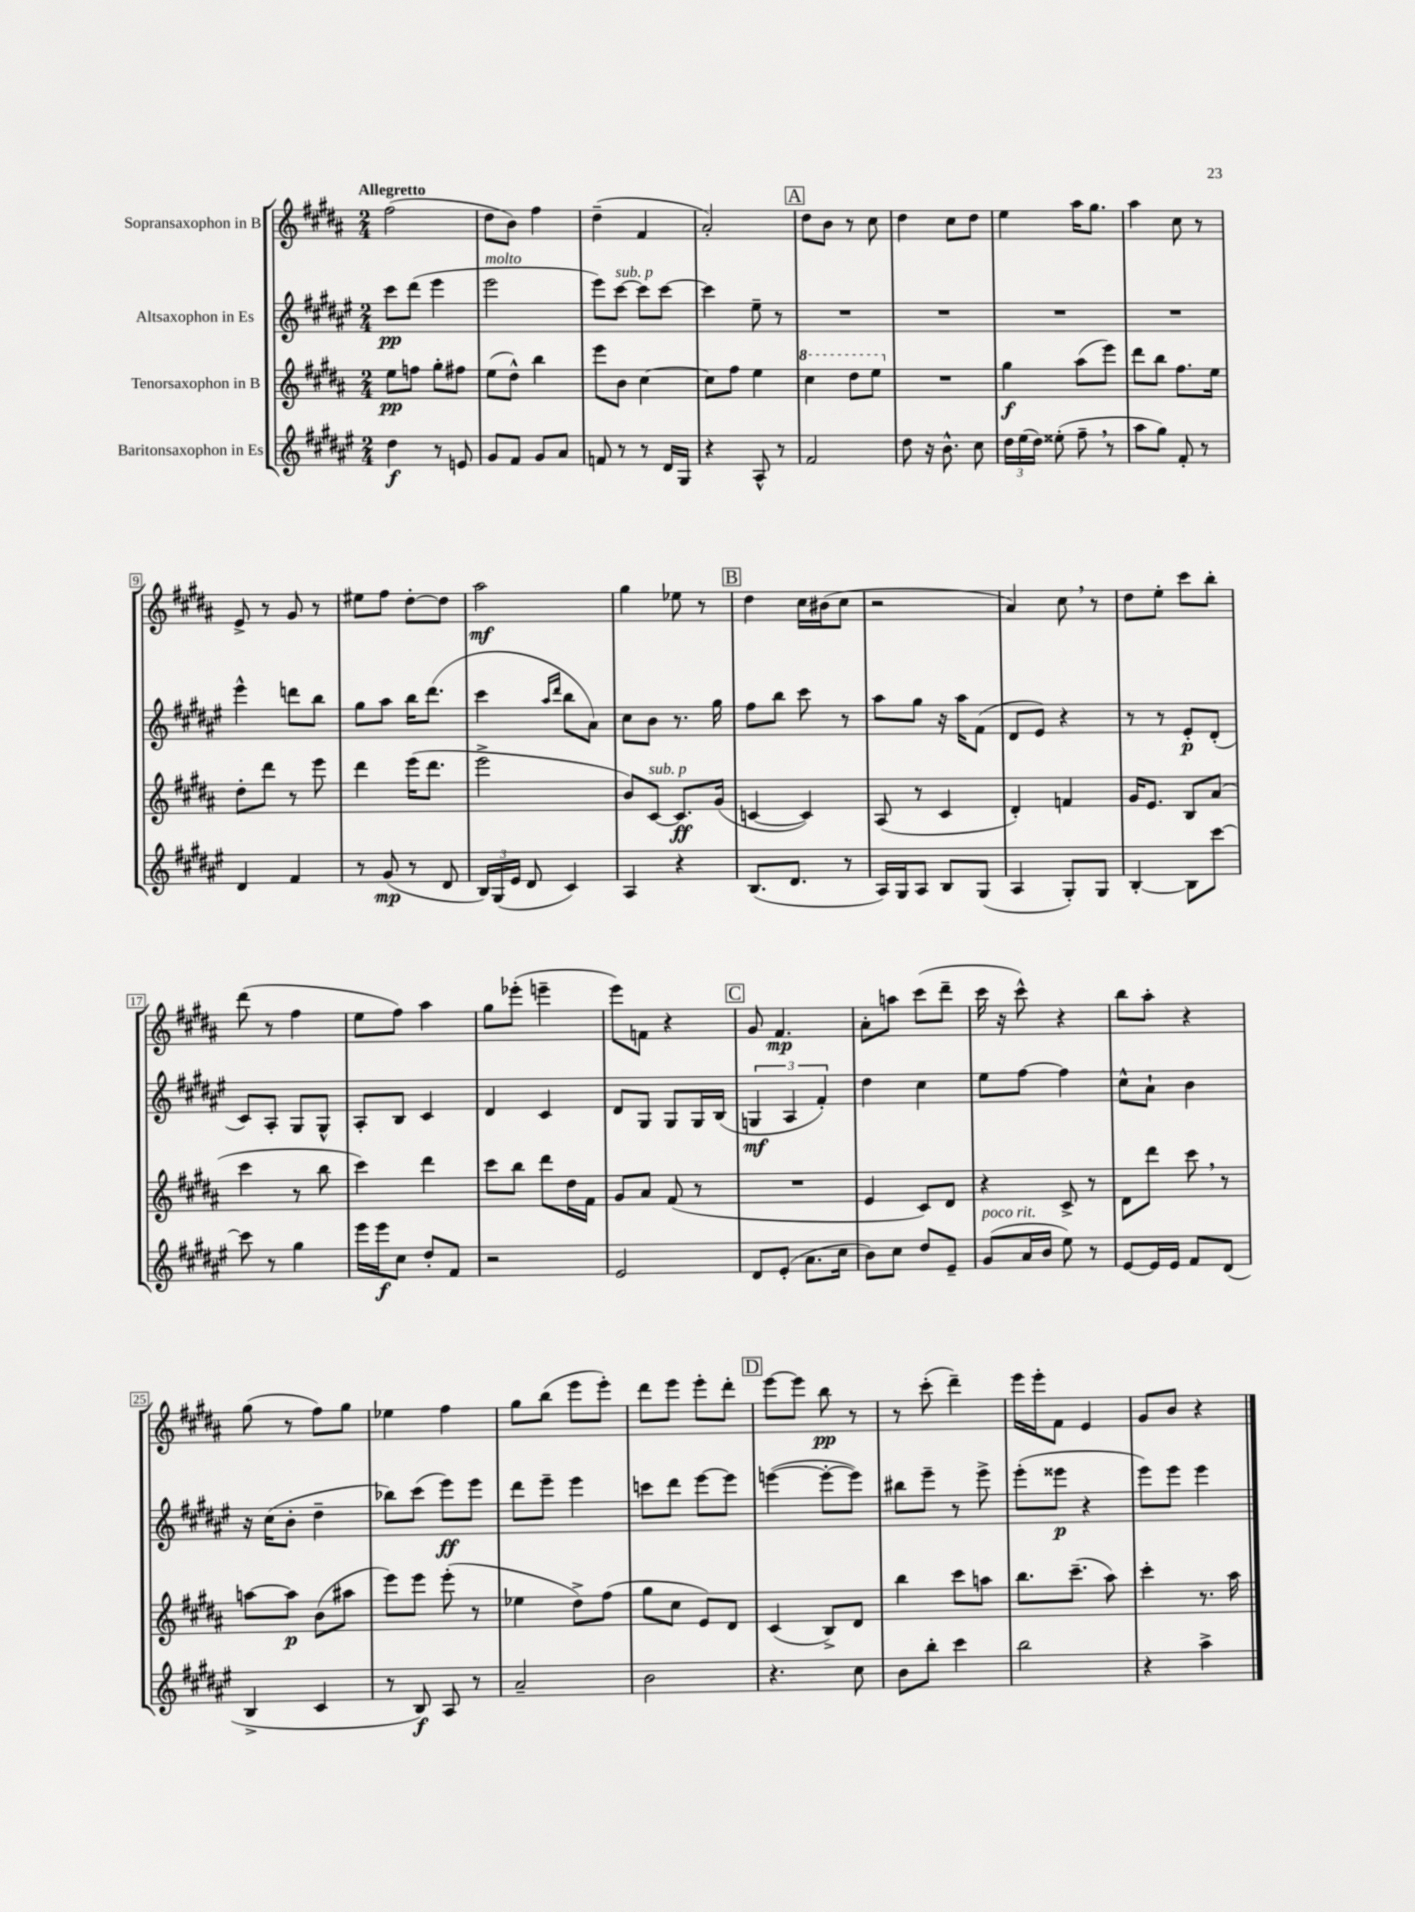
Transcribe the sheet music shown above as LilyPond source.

<<
\new StaffGroup <<
\new Staff = "s0" \with { instrumentName = "Sopransaxophon in B" } {
    \clef treble \key b \major \numericTimeSignature \time 2/4 \tempo "Allegretto"
    \autoBeamOff fis''2( |
    dis''8[ b'8]) fis''4 |
    dis''4--( fis'4 |
    ais'2-.) |
    \mark \markup { \box "A" } dis''8[ b'8] r8 cis''8 |
    dis''4 cis''8[ dis''8] |
    e''4 ais''16[ gis''8.] |
    ais''4 cis''8 r8 |
    e'8-> r8 gis'8 r8 |
    eis''8[ fis''8] dis''8[~-. dis''8] |
    ais''2\mf |
    gis''4 ees''8 r8 |
    \mark \markup { \box "B" } dis''4 cis''16[ bis'16( cis''8] |
    r2 |
    ais'4) cis''8 \breathe r8 |
    dis''8[ e''8]-. cis'''8[ b''8]-. |
    dis'''8( r8 fis''4 |
    e''8[ fis''8]) ais''4 |
    gis''8[ ees'''8]-.( e'''4-- |
    e'''8[) f'8] r4 |
    \mark \markup { \box "C" } gis'8 fis'4.\mp |
    ais'8[-. a''8] cis'''8[( dis'''8]-- |
    cis'''16 r16 cis'''8-^) r4 |
    b''8[ ais''8]-. r4 |
    gis''8( r8 fis''8[) gis''8] |
    ees''4 fis''4 |
    gis''8[ b''8]( e'''8[ e'''8]-.) |
    dis'''8[ e'''8] e'''8[-. dis'''8]-. |
    \mark \markup { \box "D" } e'''8[~ e'''8] b''8\pp r8 |
    r8 cis'''8-.( dis'''4--) |
    e'''16[ e'''16-. fis'8] e'4 |
    gis'8[ b'8] r4 \bar "|." |
}
\new Staff = "s1" \with { instrumentName = "Altsaxophon in Es" } {
    \clef treble \key fis \major \numericTimeSignature \time 2/4
    \autoBeamOff cis'''8[\pp dis'''8]( eis'''4 |
    eis'''2^\markup { \italic "molto" } |
    eis'''8[) cis'''8]~^\markup { \italic "sub. p" } cis'''8[ cis'''8]~ |
    cis'''4 eis''8-- r8 |
    \mark \markup { \box "A" } R2 |
    R2 |
    R2 |
    R2 |
    eis'''4-^ d'''8[ b''8] |
    gis''8[ ais''8] b''16[ dis'''8.]( |
    cis'''4 \grace { ais''16[ dis'''16] } b''8[ ais'8]) |
    cis''8[ b'8] r8. gis''16 |
    \mark \markup { \box "B" } fis''8[ b''8] cis'''8 r8 |
    ais''8[ gis''8] r16 ais''16[ fis'8]( |
    dis'8[ eis'8]) r4 |
    r8 r8 eis'8[-.\p dis'8]-.( |
    cis'8[) ais8]-. gis8[ gis8]-^ |
    ais8[-. b8] cis'4 |
    dis'4 cis'4 |
    dis'8[ gis8] gis8[ gis16 b16]( |
    \mark \markup { \box "C" } \tuplet 3/2 { g4\mf ais4 fis'4-.) } |
    dis''4 cis''4 |
    eis''8[ fis''8]~ fis''4 |
    cis''8[-^ ais'8]-! b'4 |
    r16 cis''16[( b'8]-. dis''4-- |
    bes''8[) cis'''8]( eis'''8[\ff) eis'''8] |
    dis'''8[ eis'''8]-- eis'''4 |
    c'''8[ dis'''8] eis'''8[~ eis'''8] |
    \mark \markup { \box "D" } e'''4~( e'''8[~-. e'''8]) |
    bis''8[ eis'''8]-- r8 eis'''8-> |
    eis'''8[-.( eisis'''8]\p r4 |
    eis'''8[) eis'''8] eis'''4 \bar "|." |
}
\new Staff = "s2" \with { instrumentName = "Tenorsaxophon in B" } {
    \clef treble \key b \major \numericTimeSignature \time 2/4
    \autoBeamOff e''8[\pp f''8] gis''8[-. fis''8] |
    e''8[( dis''8]-^) b''4 |
    e'''8[ b'8] cis''4~ |
    cis''8[ fis''8] e''4 |
    \mark \markup { \box "A" } \ottava #1 cis'''4 dis'''8[ e'''8] \ottava #0 |
    R2 |
    gis''4\f ais''8[( e'''8]) |
    dis'''8[ b''8] fis''8.[ e''16] |
    dis''8[-. dis'''8] r8 e'''8 |
    dis'''4 e'''16[( dis'''8.] |
    e'''2-> |
    b'8[) cis'8]~^\markup { \italic "sub. p" } cis'8.[\ff gis'16]( |
    \mark \markup { \box "B" } c'4~ c'4) |
    ais8( r8 cis'4 |
    dis'4-.) f'4 |
    gis'16[ e'8.] b8[ ais'8]( |
    cis'''4 r8 b''8 |
    cis'''4) dis'''4 |
    cis'''8[ b''8] dis'''8[ dis''16 fis'16] |
    gis'8[ ais'8] fis'8( r8 |
    \mark \markup { \box "C" } R2 |
    e'4 cis'8[) dis'8] |
    r4 cis'8-> r8 |
    dis'8[ dis'''8] cis'''8 \breathe r8 |
    a''8[~ a''8]\p b'8[( ais''8] |
    e'''8[) e'''8] e'''8-.( r8 |
    ees''4 dis''8[->) fis''8]( |
    gis''8[ cis''8] e'8[) dis'8] |
    \mark \markup { \box "D" } cis'4( b8[->) dis'8] |
    b''4 cis'''8[ a''8] |
    b''8.[ cis'''8.]--( ais''8) |
    cis'''4-. r8. ais''16 \bar "|." |
}
\new Staff = "s3" \with { instrumentName = "Baritonsaxophon in Es" } {
    \clef treble \key fis \major \numericTimeSignature \time 2/4
    \autoBeamOff dis''4\f r8 e'8 |
    gis'8[ fis'8] gis'8[ ais'8] |
    f'8 r8 r8 dis'16[ gis16] |
    r4 ais8-^ r8 |
    \mark \markup { \box "A" } fis'2 |
    dis''8 r16 b'8.-^ cis''8 |
    \tuplet 3/2 { dis''16[ eis''16( dis''16]) } eisis''8-.( fis''8-- \breathe r8 |
    ais''8[ gis''8]) fis'8-. r8 |
    dis'4 fis'4 |
    r8 gis'8\mp( r8 dis'8 |
    \tuplet 3/2 { b16[) gis16( eis'16] } dis'8 cis'4) |
    ais4 r4 |
    \mark \markup { \box "B" } b8.[( dis'8.] r8 |
    ais16[) gis16 ais8] b8[ gis8]( |
    ais4 gis8[-.) gis8] |
    b4~-. b8[ cis'''8]~ |
    cis'''8 r8 gis''4 |
    eis'''16[ eis'''16\f cis''8] dis''8[-. fis'8] |
    r2 |
    eis'2 |
    \mark \markup { \box "C" } dis'8[ eis'8]-.( ais'8.[ cis''16] |
    b'8[) cis''8] dis''8[ eis'8]-- |
    gis'8[^\markup { \italic "poco rit." }( ais'16 b'16] eis''8) r8 |
    eis'8[~ eis'16 eis'16] fis'8[ dis'8]( |
    b4-> cis'4 |
    r8 b8\f) ais8 r8 |
    ais'2-- |
    b'2 |
    \mark \markup { \box "D" } r4. cis''8 |
    b'8[ b''8]-. cis'''4 |
    b''2 |
    r4 ais''4-> \bar "|." |
}
>>
>>
\layout { \context { \Score \override BarNumber.stencil = #(make-stencil-boxer 0.1 0.3 ly:text-interface::print) } }
